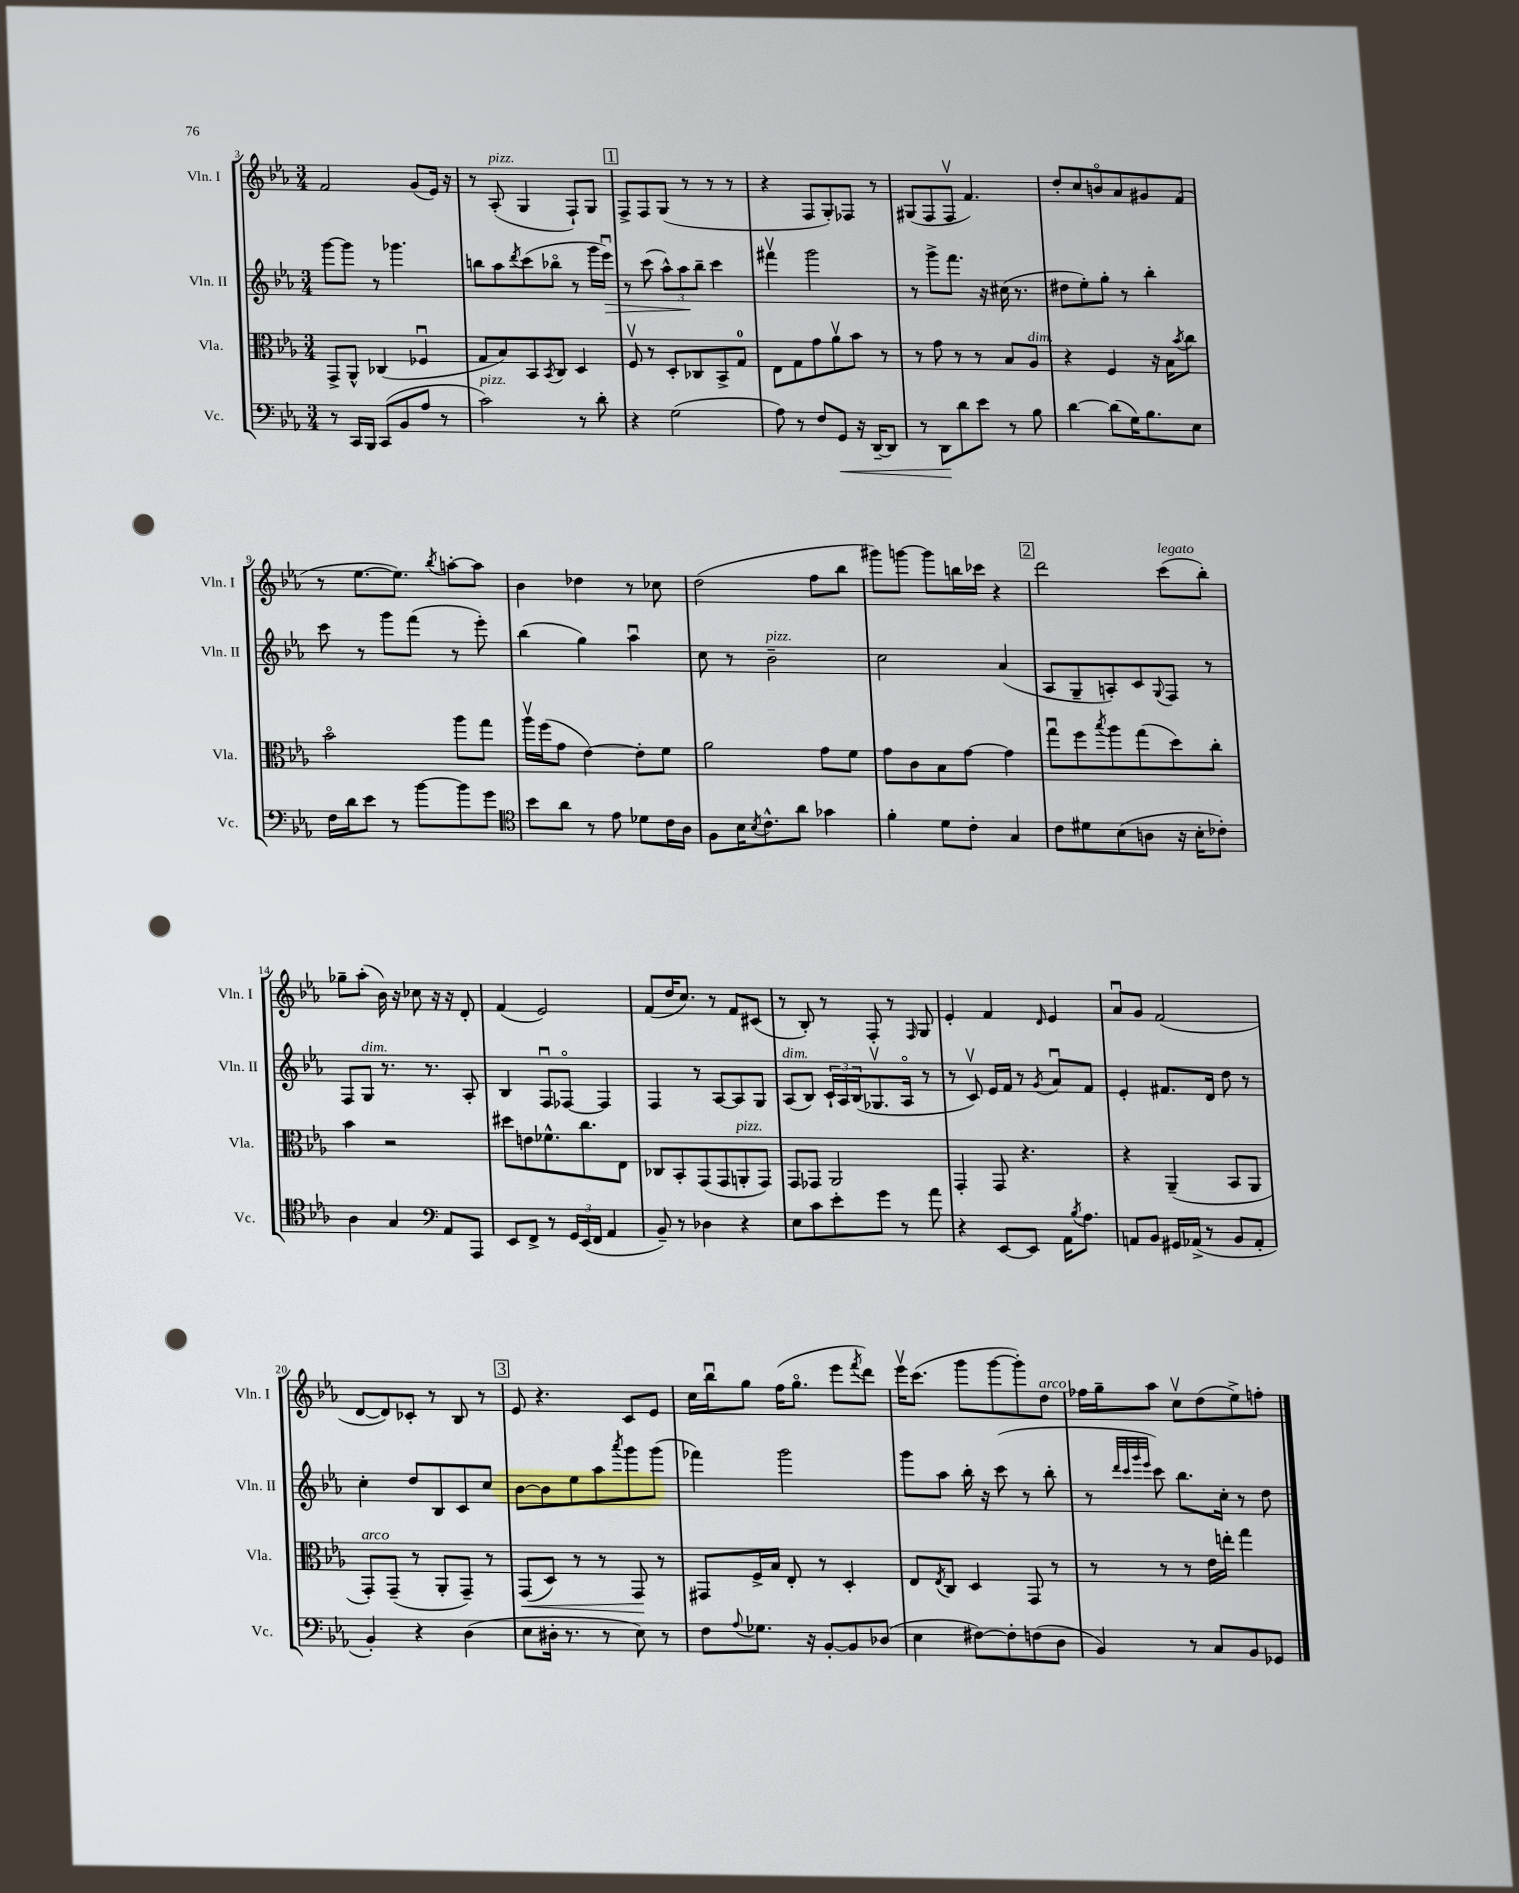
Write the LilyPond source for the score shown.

<<
\new StaffGroup <<
\new Staff = "s0" \with { instrumentName = "Vln. I" shortInstrumentName = "Vln. I" } {
    \clef treble \key ees \major \numericTimeSignature \time 3/4
    f'2 g'8( ees'16) r16 |
    r8 aes8-.^\markup { \italic "pizz." }( g4 f8-!) g8 |
    \mark \markup { \box "1" } f8-> f8 g8( r8 r8 r8 |
    r4 f8 g8-.) fes8 r8 |
    gis8( f8 f8\upbow f'4.) |
    d''8-. c''8 b'8\flageolet aes'8 gis'8 f'8( |
    r8 ees''8.~ ees''8.) \acciaccatura { bes''8 } a''8~-. a''8 |
    bes'4 des''4 r8 ces''8 |
    d''2( f''8 bes''8 |
    gis'''8) g'''8~ g'''8 b''16 ces'''16 r4 |
    \mark \markup { \box "2" } d'''2 c'''8^\markup { \italic "legato" }( bes''8-.) |
    ges''8-- aes''8-.( bes'16) r16 ces''8 r16 r16 d'8-. |
    f'4( ees'2) |
    f'8( d''16 c''8.) r8 f'8 cis'8( |
    r8 bes8-.) r8 f8-. r8 \grace { f16 } g8 |
    ees'4-. f'4 \grace { d'16 } ees'4 |
    aes'8\downbow g'8 f'2( |
    d'8~ d'8) ces'8-. r8 bes8 r8 |
    \mark \markup { \box "3" } ees'8 r4. c'8 ees'8 |
    c''16 bes''16\downbow g''8 f''16( g''8.\flageolet ees'''8 \acciaccatura { f'''8 } d'''8) |
    ees'''16\upbow c'''8.( g'''8 g'''8~ g'''8-.) d''8^\markup { \italic "arco" } |
    fes''16 g''16-- aes''8 c''8\upbow d''8( ees''8->) f''8-. \bar "|." |
}
\new Staff = "s1" \with { instrumentName = "Vln. II" shortInstrumentName = "Vln. II" } {
    \clef treble \key ees \major \numericTimeSignature \time 3/4
    g'''8~ g'''8 r8 ges'''4. |
    b''8 aes''8 \acciaccatura { d'''8 } c'''8( bes''8\flageolet r8 g'''16 ees'''16\downbow\>) |
    \mark \markup { \box "1" } r8 c'''8( \tuplet 3/2 { aes''8-^) aes''8\! bes''8-- } c'''4 |
    fis'''4\upbow g'''2 |
    r8 g'''8-> f'''8. r16 cis''16( r8. |
    dis''8 ees''8-.) g''8-. r8 bes''4-. |
    c'''8 r8 g'''8 f'''8( r8 ees'''8-.) |
    bes''4( g''4) aes''4\downbow |
    c''8 r8 bes'2--^\markup { \italic "pizz." } |
    c''2 aes'4( |
    \mark \markup { \box "2" } aes8 g8-- a8-.) c'8 \appoggiatura { g8 } f8 r8 |
    f8 g8^\markup { \italic "dim." } r8. r8. aes8-. |
    bes4 f8\downbow fes8~\flageolet fes4 |
    f4 r8 aes8~ aes8 g8 |
    aes8^\markup { \italic "dim." }( bes8) \tuplet 3/2 { c'16-! aes16 bes16( } ges8.\upbow aes16\flageolet r8 |
    r8 c'8\upbow) ees'16 f'16 r8 \acciaccatura { g'8 } aes'8\downbow f'8 |
    ees'4-. fis'8. d'16 d''8 r8 |
    c''4-. d''8 bes8 c'8 c''8 |
    \mark \markup { \box "3" } bes'8~ bes'8 ees''8 aes''8 \acciaccatura { aes'''8 } g'''8 g'''8( |
    fes'''4) g'''2 |
    g'''8 aes''8 bes''16-. r16 c'''8( r8 bes''8-. |
    r8 \grace { d'''32 c'''32 g'''32 ees'''32 } c'''8) bes''8. c''16-. r8 d''8 \bar "|." |
}
\new Staff = "s2" \with { instrumentName = "Vla." shortInstrumentName = "Vla." } {
    \clef alto \key ees \major \numericTimeSignature \time 3/4
    g,8-> aes,8-^ ces4( fes4\downbow |
    g8 bes8) bes,8 \acciaccatura { bes,8 } c8 d4 |
    \mark \markup { \box "1" } f8\upbow r8 d8-. ces8 bes,8-> g8-0 |
    ees8 g8 g'8 aes'8\upbow bes'8 r8 |
    r8 g'8 r8 r8 bes8 aes8^\markup { \italic "dim." } |
    r4 f4 r16 bes16 \acciaccatura { bes'8 } c''8 |
    bes'2\flageolet aes''8 g''8 |
    aes''16\upbow f''16( g'8 ees'4~) ees'8-. f'8 |
    aes'2 g'8 f'8 |
    g'8 c'8 bes8 g'8~ g'4 |
    \mark \markup { \box "2" } g''8\downbow f''8 \acciaccatura { bes''8 } aes''8 g''8( d''8) c''8-. |
    bes'4 r2 |
    dis''8 e'8 fes'8.-^ c''8. ees8 |
    ces8 bes,8-. g,8( g,8 a,8-.^\markup { \italic "pizz." } g,8) |
    g,8 ges,8 aes,2 |
    g,4-. g,8 r4. |
    r4 aes,4--( bes,8 aes,8 |
    g,8-.^\markup { \italic "arco" }) g,8--( r8 aes,8-. g,8--) r8 |
    \mark \markup { \box "3" } g,8\<( d8) r8 r8 g,8\! r8 |
    gis,8 f16-> bes16 ees8-. r8 d4-. |
    ees8 \acciaccatura { ees8 } c8 d4 g,8 r8 |
    r8 r8 r8 ees'16 e''16-. g''4 \bar "|." |
}
\new Staff = "s3" \with { instrumentName = "Vc." shortInstrumentName = "Vc." } {
    \clef bass \key ees \major \numericTimeSignature \time 3/4
    r8 c,16 bes,,16 c,8( bes,8 aes8 r8 |
    c'2^\markup { \italic "pizz." }) r8 d'8-. |
    \mark \markup { \box "1" } r4 g2( |
    aes8) r8 f8 g,8\< r16 d,16~-- d,8 |
    r8 d,8\! d'8 ees'8 r8 bes8 |
    d'4~ d'8( g16) bes8. ees8 |
    f16 d'16 ees'8 r8 bes'8~ bes'8 g'8 |
    \clef tenor bes'8 aes'8 r8 ees'8 des'8 c'16 aes16 |
    f8 bes16 \acciaccatura { bes8 } c'8.-^ aes'8 ges'4 |
    f'4-. d'8 c'8-. g4 |
    \mark \markup { \box "2" } c'8 dis'8 bes8( a8 r16 bes16-. ces'8-.) |
    aes4 g4 \clef bass aes,8 aes,,8 |
    ees,8 f,8-> r8 \tuplet 3/2 { g,16 ees,16( f,16 } aes,4 |
    bes,8--) r8 des4 r4 |
    ees8 c'8 ees'8-. g'8 r8 aes'8 |
    r4 ees,8~ ees,8 aes,16 \acciaccatura { bes8 } aes8. |
    a,8 bes,8 gis,16 aes,16->( r8 bes,8 aes,8-. |
    bes,4-.) r4 d4( |
    \mark \markup { \box "3" } ees8 dis16-. r8. r8 ees8) r8 |
    f8 \appoggiatura { aes8 } ges8. r16 bes,8~-. bes,8 des8( |
    ees4 fis8~) fis8-. f8( d8 |
    bes,4) r8 c8 bes,8 ges,8 \bar "|." |
}
>>
>>
\layout { \context { \Score currentBarNumber = #3 } }
